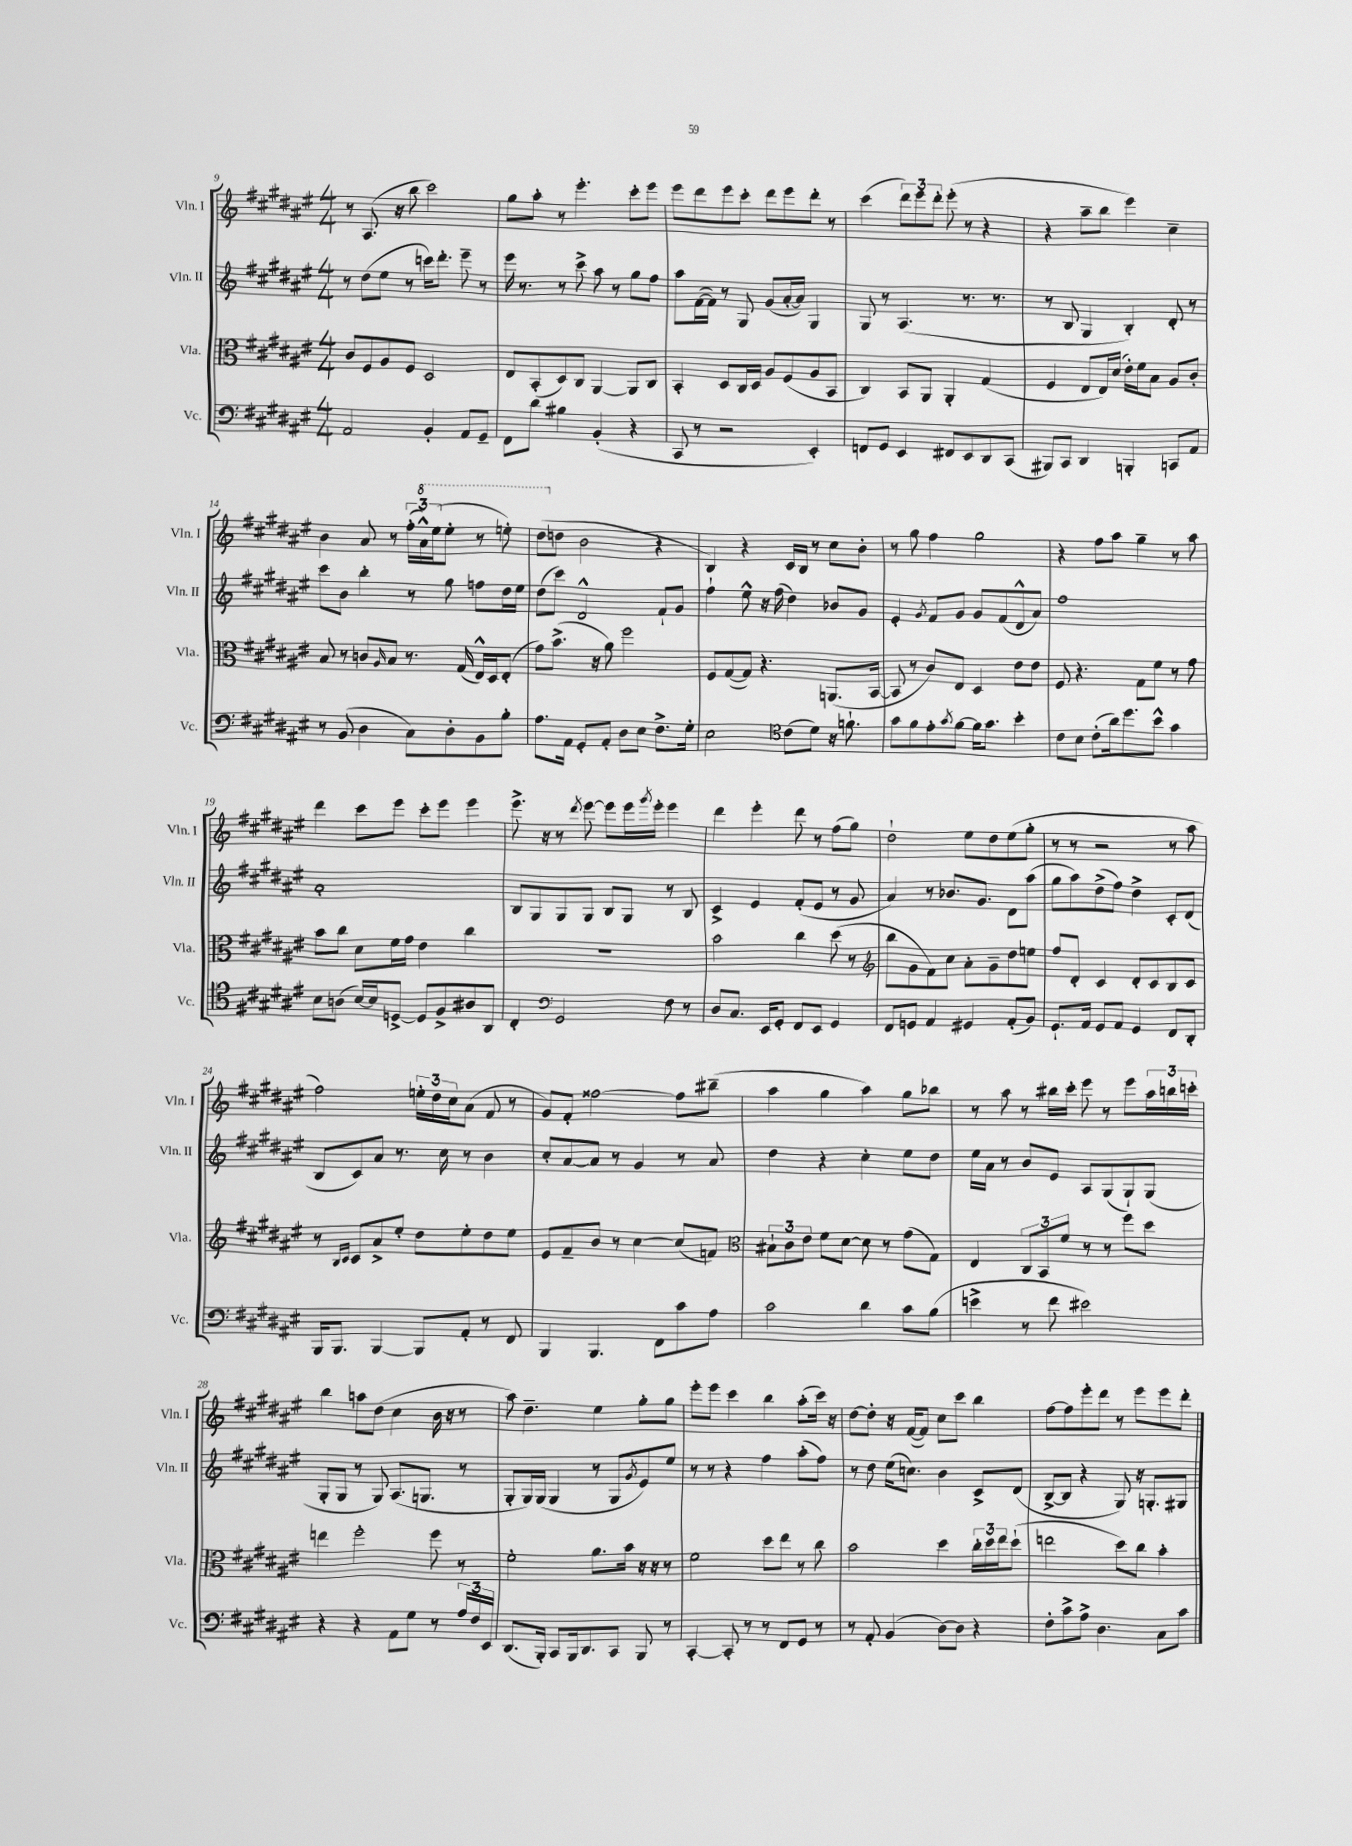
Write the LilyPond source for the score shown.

<<
\new StaffGroup <<
\new Staff = "s0" \with { instrumentName = "Vln. I" shortInstrumentName = "Vln. I" } {
    \clef treble \key fis \major \numericTimeSignature \time 4/4
    r8 ais8.( r16 b''8 cis'''2) |
    gis''8 ais''8-. r8 eis'''4.-. cis'''8-. eis'''8 |
    eis'''8 dis'''8 eis'''8 cis'''8-. dis'''8 eis'''8 dis'''8-. r8 |
    cis'''4( \tuplet 3/2 { dis'''8) eis'''8 dis'''8-. } eis'''8-.( r8 r4 |
    r4 ais''8-- b''8 eis'''4) cis''4-- |
    b'4 ais'8 r8 \tuplet 3/2 { fis''16-.( \ottava #1 ais''16-^) eis'''16( } eis'''8-. r8 e'''8-.) |
    dis'''8( \ottava #0 d''8 b'2 r4 |
    b4) r4 cis'16 b16 r8 cis''8 b'8-. |
    r8 gis''8 fis''4 gis''2 |
    r4 fis''8 ais''8 gis''4-- r8 ais''8 |
    dis'''4 cis'''8 eis'''8 cis'''8-. eis'''8 eis'''4 |
    eis'''8.-> r16 r8 \acciaccatura { dis'''8 } eis'''8~ eis'''8 eis'''16 \acciaccatura { gis'''8 } eis'''16-. eis'''4 |
    dis'''4 eis'''4-. dis'''8 r8 fis''8( gis''8) |
    dis''2-! eis''8 dis''8 eis''8( gis''8-. |
    r8 r8 r2 r8 ais''8 |
    fis''2) \tuplet 3/2 { e''16-. dis''16 cis''16 } ais'8( fis'8 r8 |
    gis'8) fis'8-. fisis''2~ fisis''8 bis''8--( |
    ais''4 gis''4 ais''4) gis''8 bes''8 |
    r8 ais''8 r8 bis''16 cis'''16-. eis'''8 r8 eis'''8 \tuplet 3/2 { ais''16 b''16 c'''16-. } |
    b''4 a''8 dis''8( cis''4 b'16 r16 r8 |
    ais''8) dis''4.-- eis''4 gis''8-. gis''8 |
    eis'''8-. eis'''8 cis'''4 b''4 ais''8-.( cis'''16) r16 |
    dis''8~ dis''8-. r16 fis'16~( fis'8) cis''8 cis'''8 b''4 |
    fis''8~ fis''8 eis'''8-. dis'''8 r8 eis'''8 eis'''8 dis'''8-. \bar "|." |
}
\new Staff = "s1" \with { instrumentName = "Vln. II" shortInstrumentName = "Vln. II" } {
    \clef treble \key fis \major \numericTimeSignature \time 4/4
    r8 dis''8( eis''8 r8 c'''16) dis'''8.-. eis'''8-- r8 |
    eis'''16 r8. r8 cis'''8-> ais''8 r8 gis''8 fis''8 |
    ais''8 fis'16~( fis'16) r8 gis8 gis'8( ais'16~-. ais'16) gis4 |
    gis8 r8 ais4.( r8. r8. |
    r8 b8 gis4 b4-.) dis'8-. r8 |
    cis'''8 b'8 b''4-. r8 gis''8 f''8 dis''16 eis''16 |
    dis''8( cis'''8) dis'2-^ fis'8-! gis'8 |
    fis''4-! eis''8-^ r16 fis''16( dis''4) bes'8 gis'8 |
    eis'4-. \acciaccatura { gis'8 } fis'8 gis'8 gis'8 fis'8( dis'8-^ ais'8) |
    fis''1 |
    ais'1-. |
    b8 gis8 gis8 gis8 b8 gis8 r8 b8 |
    cis'4-> eis'4 fis'8-.( eis'8 r8 gis'8 |
    ais'4) r8 bes'8. gis'8. dis'8 ais''8( |
    gis''8 ais''8) dis''8->( fis''8) dis''4-> cis'8-. dis'8( |
    b8 cis'8) ais'8 r8. cis''16 r8 b'4 |
    cis''8-. ais'8~ ais'8 r8 gis'4 r8 ais'8 |
    dis''4 r4 cis''4-. eis''8 dis''8 |
    eis''16 ais'16 r8 b'8 eis'8 ais8 gis8( gis8-!) gis8( |
    gis8-. gis8 r8 gis8) ais8.( g8. r8 |
    gis8-. gis16) gis16( gis4 r8 gis8 \acciaccatura { gis'8 } eis'8) eis''8 |
    r8 r8 r4 fis''4 ais''8-.( fis''8) |
    r8 dis''8 eis''16( c''8.) b'4 cis'8-> dis'8( |
    b8~-> b8 r4 gis8) r16 g8.-. gis8 \bar "|." |
}
\new Staff = "s2" \with { instrumentName = "Vla." shortInstrumentName = "Vla." } {
    \clef alto \key fis \major \numericTimeSignature \time 4/4
    cis'8 fis8 ais8 fis8 dis2 |
    eis8 b,8-.( dis8) cis8 ais,4~ ais,8 cis8 |
    b,4-. dis8 cis16 dis16 ais8 fis8( ais8 b,8 |
    cis4) b,8 ais,8 ais,4-. gis4( |
    fis4 eis8 eis16) dis'16( eis'16-.) fis'16 b8 ais8 cis'8-. |
    b8 r8 c'8 \grace { ais16 } b8 r8. gis16( eis16-^) dis16 eis8-.( |
    gis'8) b'8.->( r16 ais'8) fis''2 |
    fis8 gis8~( gis8) r4. a,8.( b,16~ |
    b,8 r8 cis'8) eis8 dis4 eis'8 eis'8 |
    fis8 r4. gis8 fis'8 r8 gis'8 |
    b'8 cis''8 dis'8 fis'16 gis'16 eis'4 cis''4 |
    R1 |
    b'2 cis''4 dis''8( r8 |
    \clef treble b''8 gis'8 fis'8) cis''8 ais'8-. gis'8-- dis''8 e''8 |
    fis''8 dis'8-. cis'4 dis'8-. cis'8 b8 cis'8 |
    r8 \grace { b16 cis'16 } cis'8 ais'8-> eis''8-. dis''8 eis''8-. dis''8 eis''8 |
    eis'8 fis'8-- b'8 r8 cis''4~ cis''8( f'8) |
    \clef alto \tuplet 3/2 { bis8-! cis'8 eis'8 } fis'8 dis'8~ dis'8 r8 gis'8( gis8) |
    eis4 \tuplet 3/2 { cis8 b,8 fis'8 } r8 r8 fis''8 dis''8 |
    e''4 fis''2-. fis''8 r8 |
    fis'2-. ais'8. b'16 r16 r16 r8 |
    fis'2 dis''8 eis''8 r8 cis''8 |
    b'2 dis''4 \tuplet 3/2 { cis''16-. dis''16 eis''16 } dis''8-!( |
    e''2 dis''8) cis''8 b'4-. \bar "|." |
}
\new Staff = "s3" \with { instrumentName = "Vc." shortInstrumentName = "Vc." } {
    \clef bass \key fis \major \numericTimeSignature \time 4/4
    ais,2 b,4-. ais,8 gis,8-- |
    fis,8 dis'8 bis4 b,4-.( r4 |
    cis,8 r8 r2 eis,4-.) |
    f,8 gis,8 eis,4 fis,8 eis,8 dis,8 cis,8( |
    bis,,8) cis,8 dis,4 b,,4-. c,8 ais,8 |
    r8 b,8( dis4 cis8) dis8-. b,8 b8-. |
    ais8. ais,16 gis,8-. ais,8-. dis8 eis8 fis8.-> gis16-. |
    eis2 \clef tenor cis'8( dis'8) r16 f'8.-! |
    gis'8 fis'8 eis'8-. \acciaccatura { gis'8 } fis'8~ fis'16 gis'8. b'4-. |
    cis'8 b8 cis'8-.( ais'16) dis''8. b'8-^ gis'4 |
    b8 a8( b16~) b16 d8~-> d8 fis8-> ais8 ais,8 |
    cis4-. \clef bass gis,2 fis8 r8 |
    dis8 cis8. eis,16 gis,8-. fis,8 eis,8 gis,4 |
    fis,8 g,8 ais,4 gis,4 ais,8-.( b,8) |
    gis,8.-! ais,16 gis,8 ais,8 gis,4 fis,8 dis,8-. |
    b,,16 b,,8. b,,4~ b,,8 ais,8-. r8 fis,8 |
    b,,4 b,,4. fis,8 cis'8 ais8 |
    cis'2 dis'4 cis'8 b8( |
    e'4-> r8 fis'8 eis'2) |
    r4 r4 ais,8 gis8 r8 \tuplet 3/2 { ais16 fis16 eis,16 } |
    dis,8.( b,,16-.) cis,8 b,,16 dis,8. cis,8 b,,8 r8 |
    cis,4~-. cis,8-. r8 r8 fis,8 gis,8 r8 |
    r8 ais,8-. b,4( dis8~) dis8 r4 |
    fis8-. cis'8-> ais8-> dis4. cis8 cis'8 \bar "|." |
}
>>
>>
\layout { \context { \Score currentBarNumber = #9 } }
